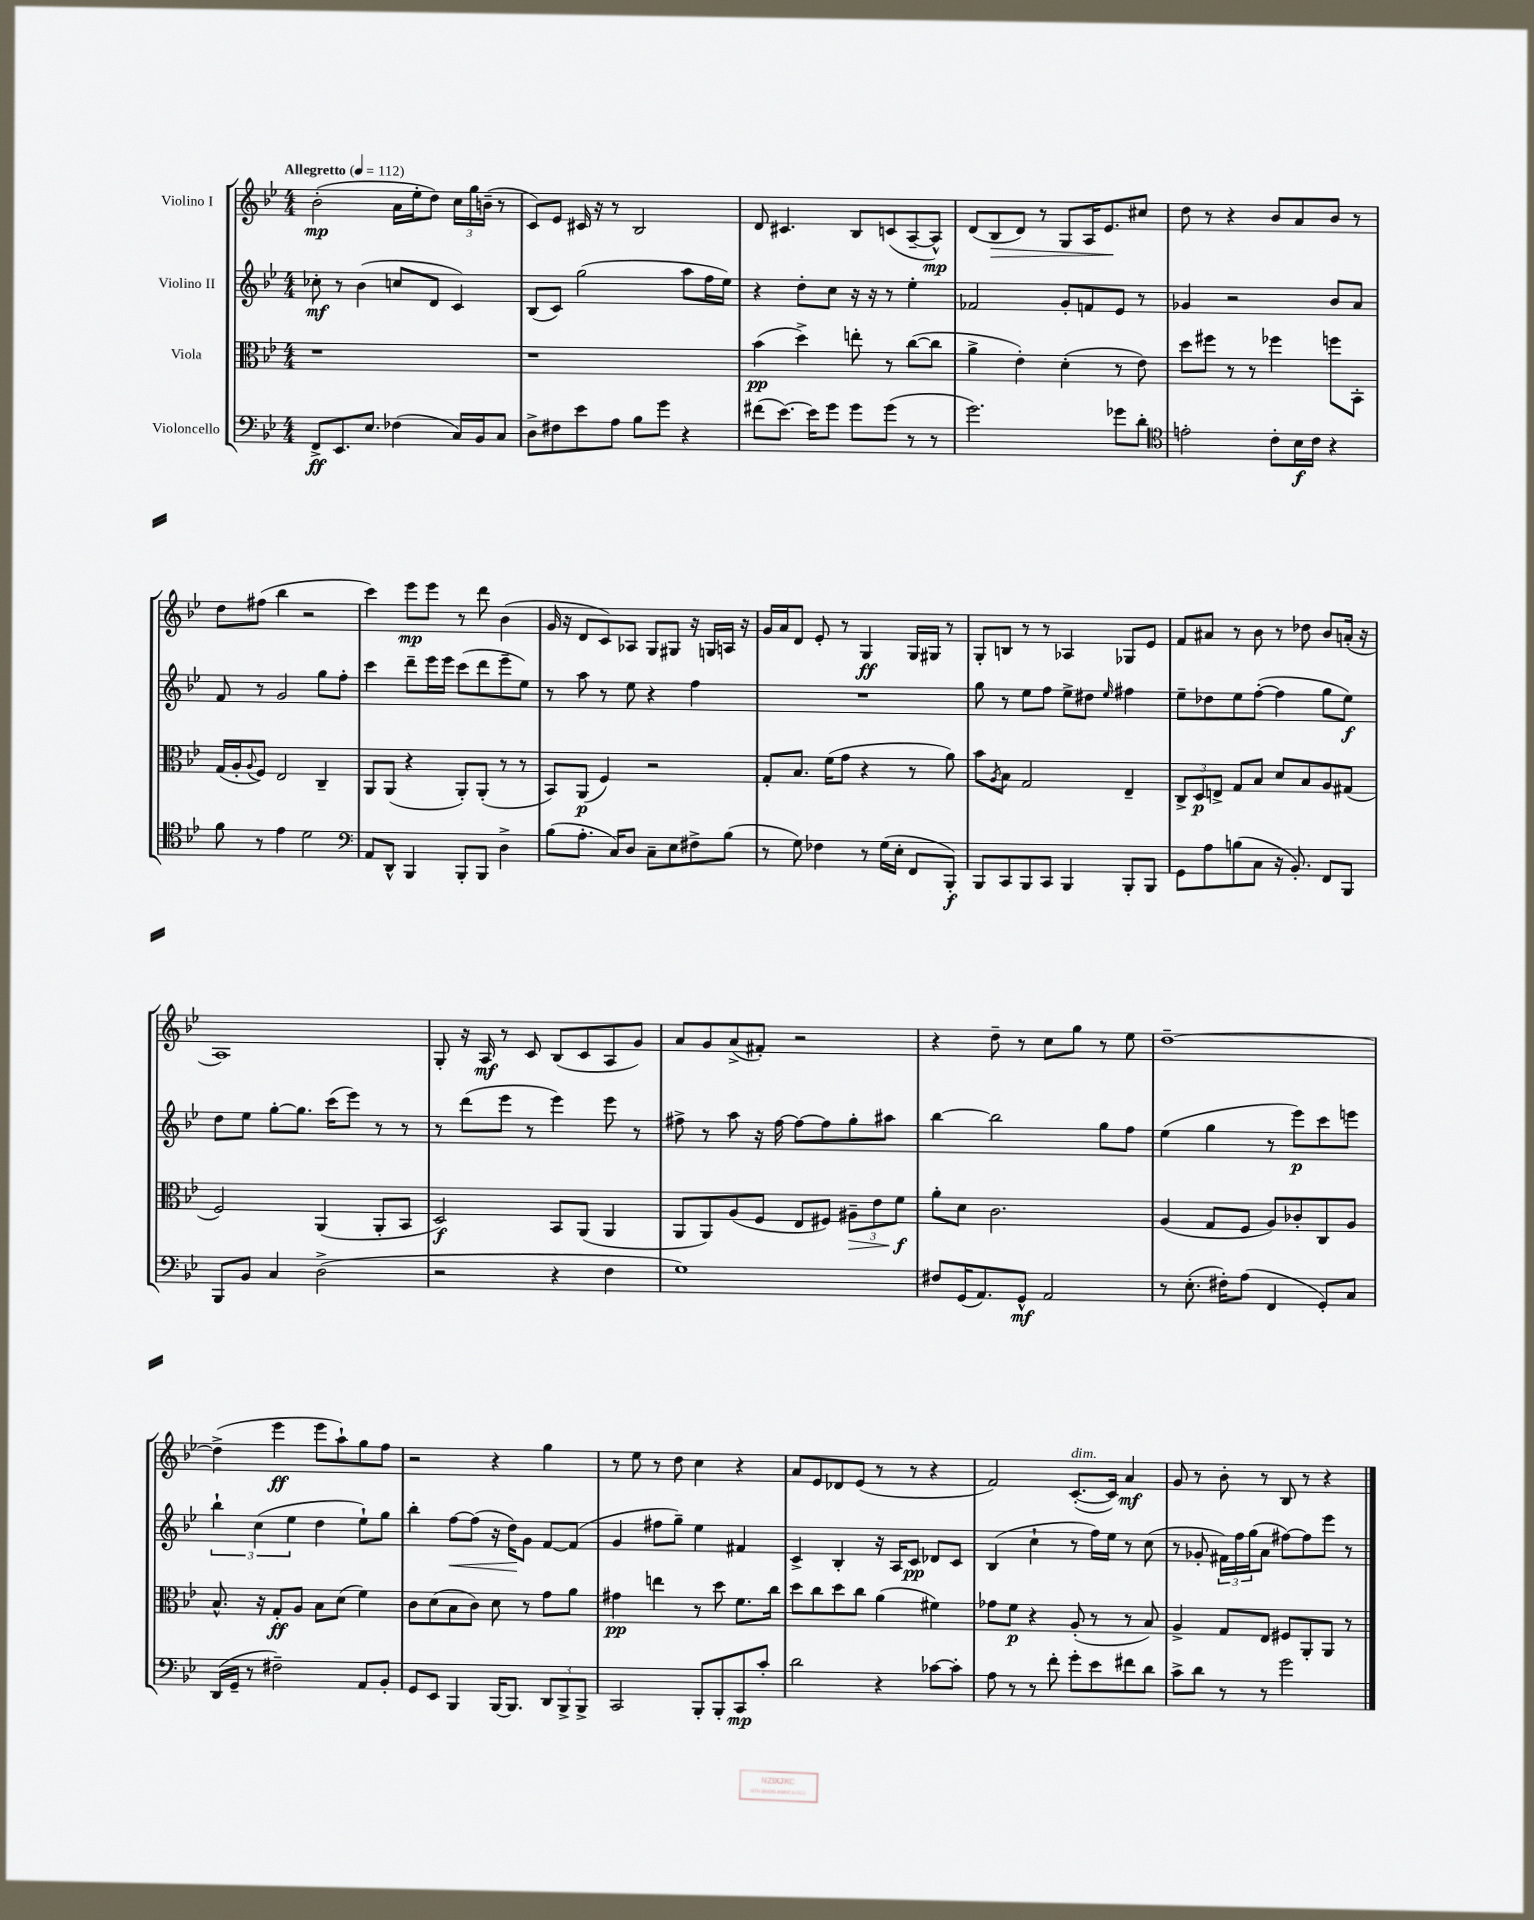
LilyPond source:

<<
\new StaffGroup <<
\new Staff = "s0" \with { instrumentName = "Violino I" } {
    \clef treble \key bes \major \numericTimeSignature \time 4/4 \tempo "Allegretto" 4 = 112
    bes'2-.\mp( a'16 ees''16-. d''8) \tuplet 3/2 { c''16 g''16 b'16--( } r8 |
    c'8) ees'8 cis'16 r16 r8 bes2 |
    d'8 cis'4. bes8 c'8( a8~-- a8-^\mp) |
    d'8( bes8\> d'8) r8 g8 a16 ees'8.\! cis''8 |
    d''8 r8 r4 bes'8 a'8 bes'8 r8 |
    d''8 fis''8( bes''4 r2 |
    c'''4) ees'''8\mp ees'''8 r8 d'''8 bes'4( |
    g'16 r16 d'8 c'8) aes8 g8 gis8 r16 g16 a16 r16 |
    g'16 a'16 d'8 ees'8-. r8 g4\ff g16 gis16 r8 |
    g8-. b8 r8 r8 aes4 ges8 ees'8 |
    f'8 ais'8 r8 bes'8 r8 des''8 bes'8 a'16-.( r16 |
    a1) |
    g8-. r16 a16\mf r8 c'8 bes8( c'8 a8 g'8) |
    a'8 g'8 a'8->( fis'8-.) r2 |
    r4 d''8-- r8 c''8 g''8 r8 ees''8 |
    d''1~-- |
    d''4->( ees'''4\ff ees'''8 a''8-!) g''8 f''8 |
    r2 r4 g''4 |
    r8 ees''8 r8 d''8 c''4 r4 |
    a'8 ees'8 des'8 ees'8( r8 r8 r4 |
    f'2) c'8.~-.^\markup { \italic "dim." }( c'16) a'4\mf |
    g'8 r8 bes'8-. r8 bes8 r8 r4 \bar "|." |
}
\new Staff = "s1" \with { instrumentName = "Violino II" } {
    \clef treble \key bes \major \numericTimeSignature \time 4/4
    ces''8-.\mf r8 bes'4( c''8 d'8 c'4) |
    bes8( c'8) g''2( a''8 f''16 ees''16) |
    r4 d''8-. c''8 r16 r16 r8 ees''4-. |
    fes'2 g'8-. f'8 ees'8 r8 |
    ges'4 r2 bes'8 a'8 |
    f'8 r8 g'2 g''8 f''8-. |
    c'''4 d'''8-- ees'''16 ees'''16 c'''8( d'''8 ees'''8-- ees''8) |
    r8 a''8 r8 ees''8 r4 f''4 |
    R1 |
    g''8 r8 ees''8 f''8 ees''8-> dis''8 \grace { ees''16 } fis''4 |
    ees''8-- des''8 ees''8 f''8~-.( f''4 g''8 ees''8\f) |
    d''8 ees''8 g''8~-. g''8. c'''16( ees'''8) r8 r8 |
    r8 d'''8( ees'''8 r8 ees'''4) ees'''8 r8 |
    fis''8-> r8 a''8 r16 fis''16~ fis''8~ fis''8 g''8-. ais''8 |
    bes''4~ bes''2 g''8 f''8 |
    ees''4( g''4 r8 ees'''8\p) c'''8 e'''8 |
    \tuplet 3/2 { bes''4-! c''4( ees''4 } d''4 ees''8-!) g''8 |
    bes''4-. f''8~\< f''8( r16 d''16\!) g'8 f'8~ f'8( |
    g'4 fis''8 g''8--) ees''4 fis'4 |
    c'4-> bes4-. r16 a16 c'8\pp des'8 c'8 |
    bes4( c''4-! r8 f''16) ees''16 r8 c''8( |
    r8 ges'8-. \tuplet 3/2 { fis'16) f''16 g''16( } a'8 fis''8~) fis''8 ees'''8 r8 \bar "|." |
}
\new Staff = "s2" \with { instrumentName = "Viola" } {
    \clef alto \key bes \major \numericTimeSignature \time 4/4
    r1 |
    r1 |
    bes'4\pp( d''4->) e''8-. r8 c''8~( c''8 |
    a'4-> ees'4-.) d'4-.( r8 ees'8) |
    d''8 fis''8 r8 r8 fes''4 f''8 bes,8-. |
    g16( a16-. \appoggiatura { a8 } f8) ees2 c4-- |
    a,8 a,8( r4 a,8-.) a,8-.( r8 r8 |
    bes,8) a,8\p( f4) r2 |
    g8-. bes8. f'16( g'8 r4 r8 a'8) |
    bes'8 \acciaccatura { a8 } bes8 g2 ees4-- |
    \tuplet 3/2 { c8-> d8\p e8-> } g8 bes8 d'8 bes8 a8 gis8( |
    f2) a,4( a,8-. bes,8 |
    d2\f) bes,8 a,8( a,4 |
    a,8 a,8) a8( f8 ees8 fis8) \tuplet 3/2 { ais8--\> ees'8 f'8\f\! } |
    a'8-. d'8 c'2. |
    a4( g8 f8 a8) ces'8-. c8 a8 |
    bes8.-^ r16 g8-.\ff a8 bes8 d'8( f'4) |
    c'8 d'8( bes8 c'8) d'8 r8 g'8 a'8 |
    gis'4\pp e''4 r8 d''8 f'8. c''16 |
    d''8 c''8 d''8 c''8 a'4( fis'4) |
    ges'8 f'8\p r4 a8-.( r8 r8 bes8) |
    a4-> g8 ees8 fis8 a,8-. a,8 r8 \bar "|." |
}
\new Staff = "s3" \with { instrumentName = "Violoncello" } {
    \clef bass \key bes \major \numericTimeSignature \time 4/4
    f,8->\ff ees,8. ees8. fes4( c16) bes,16 c8 |
    d8-> fis8 ees'8 a8 bes8 g'8 r4 |
    fis'8( ees'8.~) ees'16 g'8 g'8 g'8( r8 r8 |
    g'2.) ges'8 d'8-. |
    \clef tenor e'2-. c'8-. bes16\f c'16 r4 |
    f'8 r8 ees'4 d'2 |
    \clef bass a,8 d,8-^ bes,,4 bes,,8-. bes,,8 d4-> |
    bes8( a8.-. c16) d8 c8-- ees8 fis8-> bes8( |
    r8 g8) fes4 r8 g16( ees16-. f,8 bes,,8-.\f) |
    bes,,8 c,8 bes,,8 c,8 bes,,4 bes,,8-. bes,,8 |
    g,8 a8 b8( c8 r16 bes,8.-.) f,8 bes,,8 |
    bes,,8 bes,8 c4 d2->( |
    r2 r4 f4 |
    g1) |
    fis8 g,16( a,8.) g,8-^\mf a,2 |
    r8 ees8.-.( fis16-.) a8( f,4 g,8-.) c8 |
    d,16( g,16-- r8 fis2--) a,8 bes,8-. |
    g,8 ees,8 bes,,4 bes,,16~ bes,,8. \tuplet 3/2 { d,8 bes,,8-> bes,,8-> } |
    c,2 bes,,8-. bes,,8-. c,8\mp c'8-. |
    d'2 r4 ces'8~ ces'8-. |
    a8 r8 r8 f'8-. g'8-. ees'8 fis'8 d'8 |
    c'8-> d'8 r8 r8 g'2 \bar "|." |
}
>>
>>
\layout { \context { \Score \remove "Bar_number_engraver" } }
